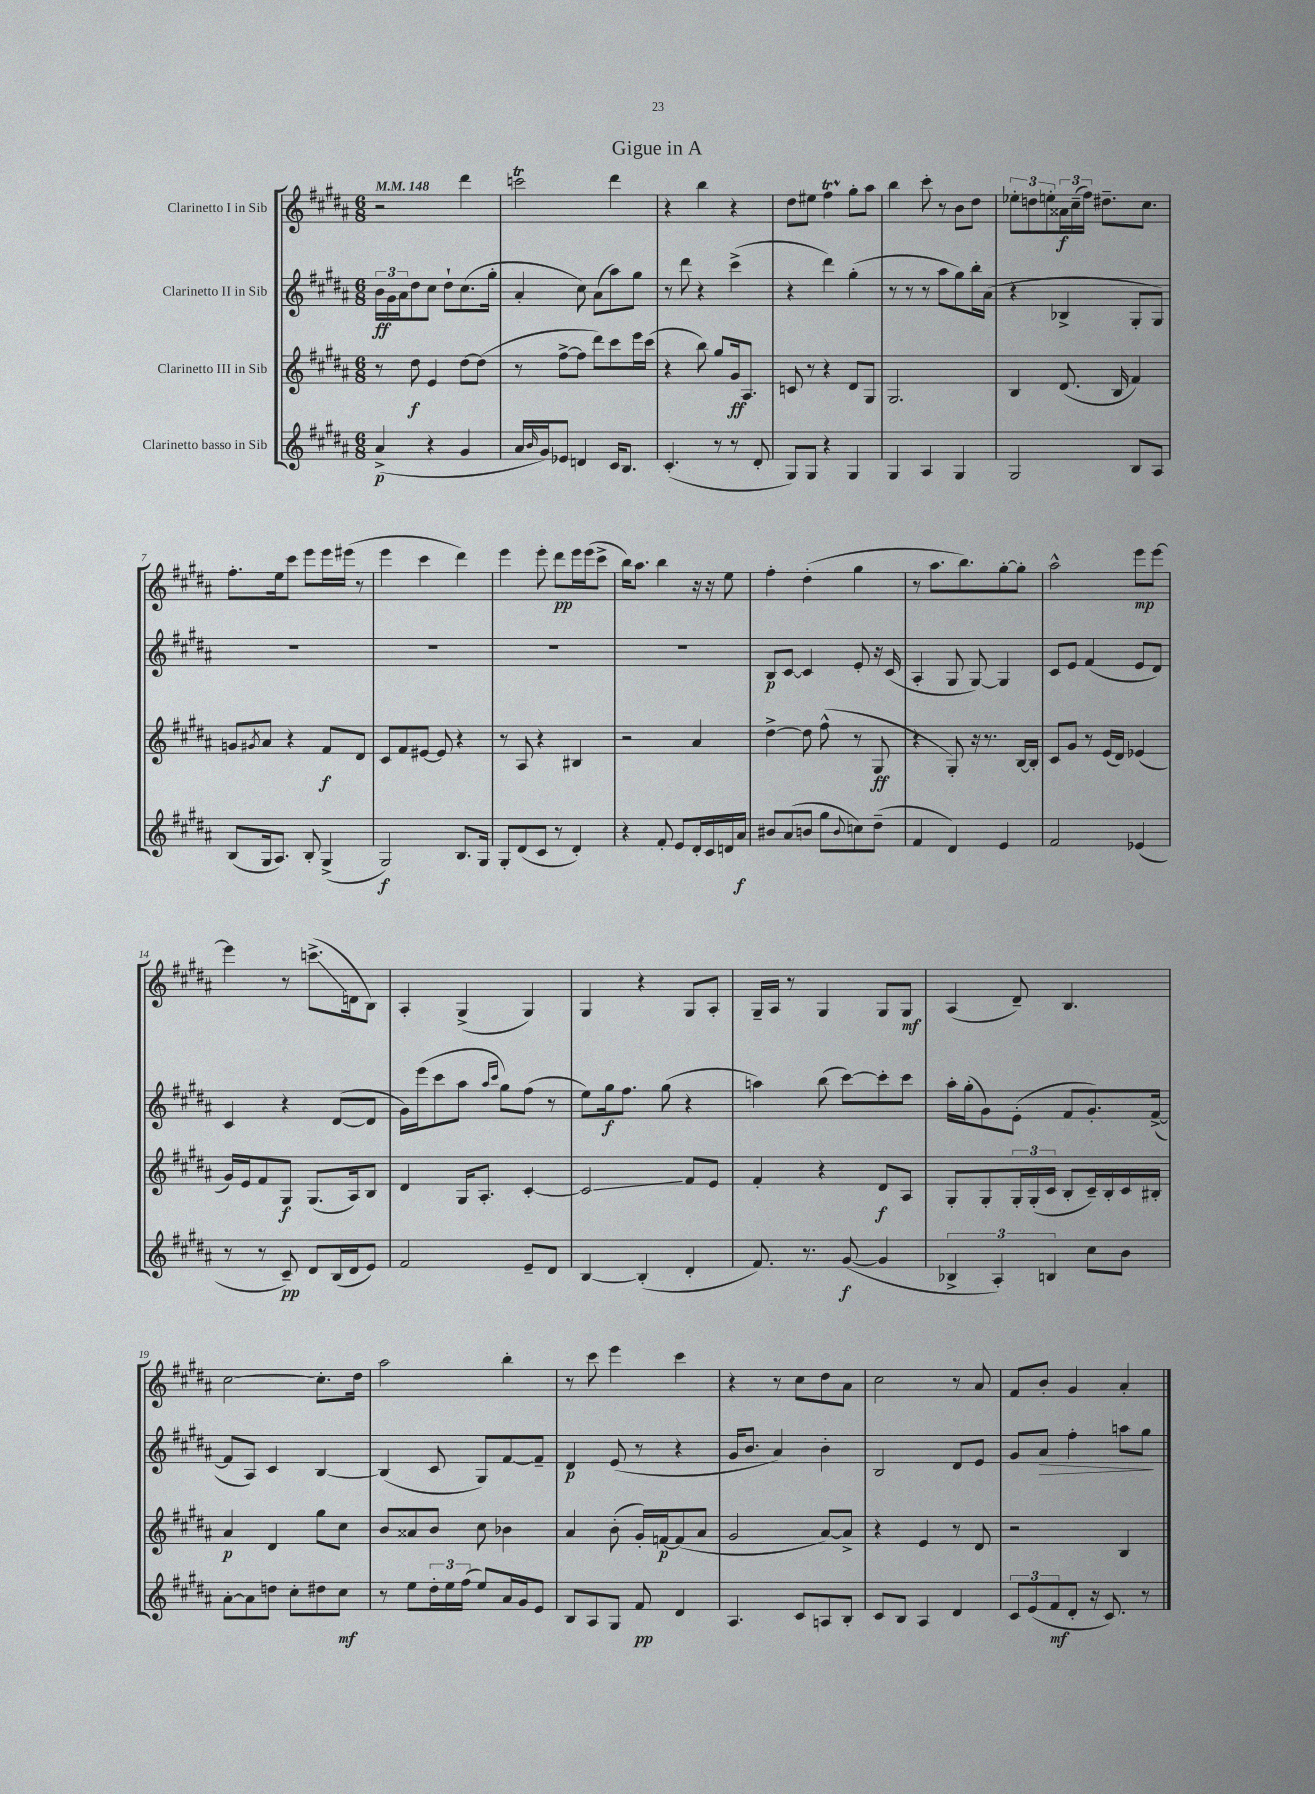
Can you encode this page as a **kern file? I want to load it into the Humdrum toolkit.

**kern	**kern	**kern	**kern
*staff4	*staff3	*staff2	*staff1
*clefG2	*clefG2	*clefG2	*clefG2
*k[f#c#g#d#a#]	*k[f#c#g#d#a#]	*k[f#c#g#d#a#]	*k[f#c#g#d#a#]
*M6/8	*M6/8	*M6/8	*M6/8
*MM148	*MM148	*MM148	*MM148
(4a#^	8r	24b	2r
.	.	24g#	.
.	.	24a#	.
.	8dd#	8dd#	.
4r	4e	8cc#	.
.	.	8dd#`	.
4g#	[8dd#	(8.cc#	4ddd#
.	(8dd#]	.	.
.	.	16gg#'	.
=	=	=	=
16a#	8r	4a#'	2ccc
16qqb	.	.	.
16g#)	.	.	.
8e-	[8ff#^	.	.
4d	8ff#]	8cc#)	.
.	8ddd#)	(8a#	.
16c#	8ccc#	8aa#)	4ddd#
8.B	.	.	.
.	16eee	8gg#	.
.	(16ccc#	.	.
=	=	=	=
(4.c#'	4r	8r	4r
.	.	8ddd#	.
.	8bb)	4r	4bb
8r	8gg#	.	.
8r	16g#	(4ccc#^	4r
.	8.A#	.	.
8d#'	.	.	.
=	=	=	=
8G#)	8c	4r	8dd#
8G#	8r	.	8ee#
4r	4r	4ddd#)	4ff#
4G#	8d#	(4gg#'	8gg#'
.	8G#	.	8aa#
=	=	=	=
4G#	2.G#	8r	4bb
.	.	8r	.
4A#	.	8r	8ccc#'
.	.	8aa#	8r
4G#	.	8gg#)	8b
.	.	16bb'	8dd#
.	.	(16a#	.
=	=	=	=
2G#	4B	4r	12ee-'
.	.	.	12dd
.	.	.	12ee'
.	(8.d#	4B-^	24a##
.	.	.	(24cc#~
.	.	.	24ff#)
.	.	.	8.dd#~
.	16B	.	.
8B	4f#)	8G#'	.
.	.	.	8.cc#
8A#	.	8G#)	.
=	=	=	=
(8B	8g	2.r	8.ff#'
.	8qg#	.	.
16G#	8a#	.	.
8.A#)	.	.	16ee
.	4r	.	8ccc#
8B'	.	.	8eee
(4G#^	8f#	.	16eee
.	.	.	(16eee#
.	8d#	.	8r
=	=	=	=
2G#)	8c#	2.r	4eee
.	8f#	.	.
.	[8e#	.	4ccc#
.	8e#]	.	.
8.B	4r	.	4ddd#)
16G#	.	.	.
=	=	=	=
8G#'	8r	2.r	4eee
(8d#	8A#	.	.
8c#	4r	.	8eee'
8r	.	.	8ddd#
4d#')	4B#	.	16eee
.	.	.	(16eee
.	.	.	8ccc#^
=	=	=	=
4r	2r	2.r	16bb)
.	.	.	8.aa#
8f#'	.	.	4bb
8e	.	.	.
16d#'	4a#	.	16r
16c#	.	.	16r
16d	.	.	8ee
16a#	.	.	.
=	=	=	=
8b#	[4dd#^	8B	4ff#'
(8a#	.	[8c#	.
8b	8dd#]	4c#]	(4dd#'
8gg#	(8ff#^^	.	.
8qqb	.	.	.
8cc)	8r	8e'	4gg#
(8dd#~	8G#	16r	.
.	.	(16c#	.
=	=	=	=
4f#	4r	4A#'	8r
.	.	.	8.aa#
4d#)	8G#')	8G#	.
.	.	.	8.bb)
.	16r	[8G#)	.
.	8.r	.	.
4e	.	4G#]	[8gg#'
.	[16B	.	8gg#']
.	16B']	.	.
=	=	=	=
2f#	8c#	8c#	2aa#^^
.	8g#	8e	.
.	8r	(4f#	.
.	(16e	.	.
.	16d#)	.	.
(4e-	(4e-	8e	8eee
.	.	8d#)	[8eee
=	=	=	=
8r	16g#)	4c#	4eee]
.	16e	.	.
8r	8f#	.	.
8c#~)	8G#	4r	8r
8d#	(8.G#	.	(8.ccc^
(16B	.	([8d#	.
16d#	16A#)	.	16d
8e)	8B	8d#]	8B)
=	=	=	=
2f#	4d#	16g#)	4A#'
.	.	(16eee	.
.	.	8ccc#	.
.	16G#	8aa#	(4G#^
.	8.A#'	.	.
.	.	16qqaa#	.
.	.	16qqccc#	.
.	.	8gg#)	.
8e~	[4c#'	(8ff#	4G#)
8d#	.	8r	.
=	=	=	=
[4B	2c#]	8ee)	4G#
.	.	16gg#	.
.	.	8.ff#	.
(4B']	.	.	4r
.	.	(8gg#	.
4d#'	8f#	4r	8G#
.	8e	.	8A#'
=	=	=	=
8.f#)	4f#'	4aa)	16G#~
.	.	.	16A#
.	.	.	8r
8.r	.	.	.
.	4r	(8bb	4G#
([8g#	.	[8ccc#)	.
4g#]	8d#	8ccc#']	8G#
.	8A#	8ccc#	8G#
=	=	=	=
6B-^	8G#'	16aa#'	(4A#
.	.	(16gg#'	.
.	8G#'	8g#)	.
6A#')	.	.	.
.	24G#'	(8e'	8d#~)
.	(24G#'	.	.
6B	24c#	.	.
.	8B'	8f#	4.B
8cc#	16c#~)	8.g#')	.
.	16B'	.	.
8b	16c#	.	.
.	16B#'	([16f#^	.
=	=	=	=
[8a#'	4a#	8f#]	[2cc#
8a#]	.	8A#)	.
8dd	4d#	4c#	.
8cc#'	.	.	.
8dd#	8gg#	[4B	8.cc#']
8cc#	8cc#	.	.
.	.	.	16dd#
=	=	=	=
8r	8b	(4B]	2aa#
8ee	8a##	.	.
24dd#'	8b	8c#	.
24ee	.	.	.
(24ff#	.	.	.
8ee)	8cc#	8G#)	.
16a#	4b-	[8f#	4bb'
16g#	.	.	.
8e	.	8f#~]	.
=	=	=	=
8B	4a#	4d#	8r
8A#	.	.	8ccc#
8G#	(8b'	(8e	4eee
8f#	16g#')	8r	.
.	[16f	.	.
4d#	(8f]	4r	4ccc#
.	8a#	.	.
=	=	=	=
4.A#	2g#	16g#	4r
.	.	8.b	.
.	.	4a#)	8r
8c#	.	.	8cc#
8A	[8a#)	4b'	8dd#
8B'	8a#^]	.	8a#
=	=	=	=
8c#	4r	2B	2cc#
8B	.	.	.
4A#	4e	.	.
4d#	8r	8d#	8r
.	8d#	8e	8a#
=	=	=	=
12c#	2r	8g#	8f#
(12e	.	.	.
.	.	8a#	8b'
12f#	.	.	.
8d#'	.	4ff#'	4g#
16r	.	.	.
8.c#)	.	.	.
.	4B	8aa	4a#'
8r	.	8gg#	.
==	==	==	==
*-	*-	*-	*-
